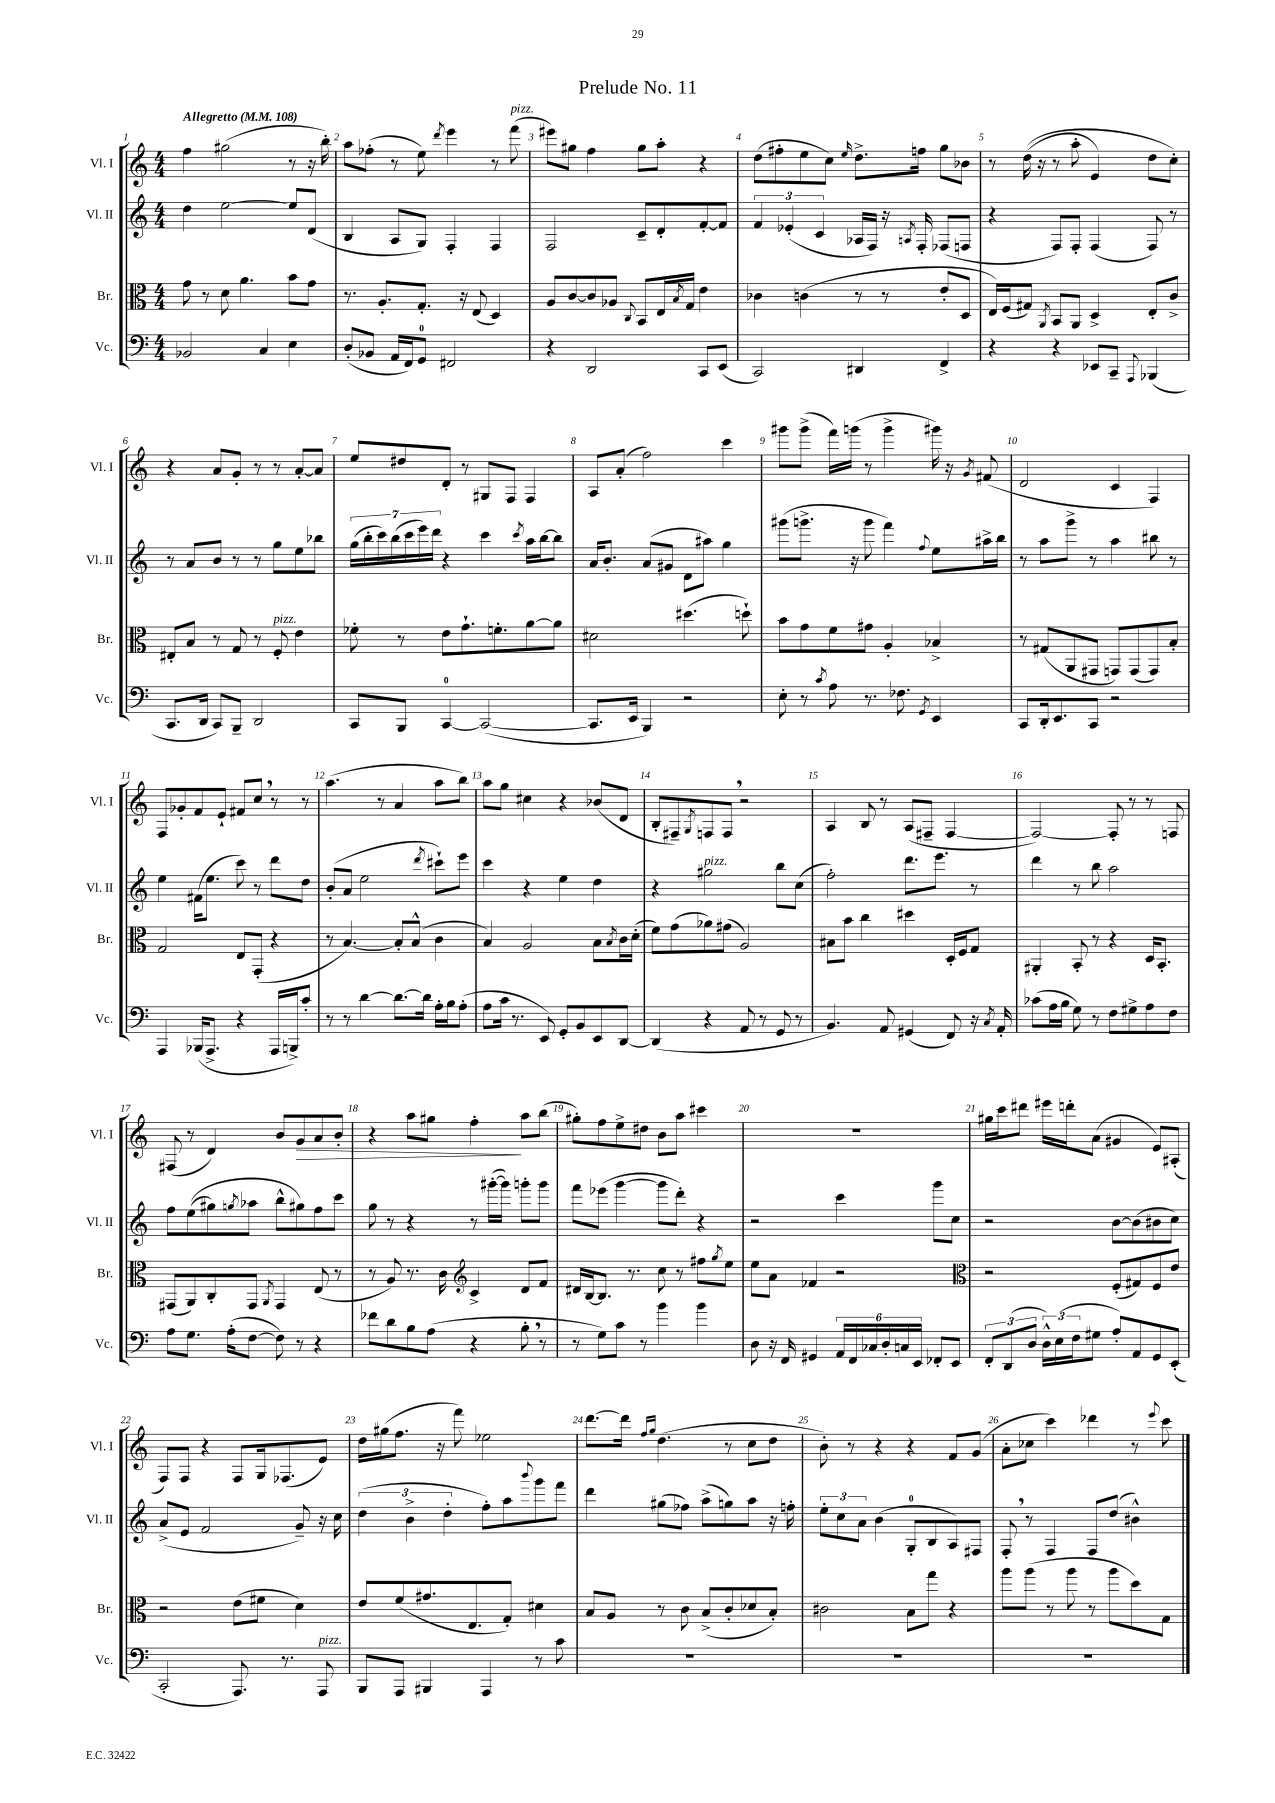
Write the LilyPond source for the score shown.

\header { title = "Prelude No. 11" }
<<
\new StaffGroup <<
\new Staff = "s0" \with { instrumentName = "Vl. I" shortInstrumentName = "Vl. I" } {
    \clef treble \key c \major \numericTimeSignature \time 4/4 \tempo "Allegretto" 4 = 108
    f''4 gis''2( r8 r16 b''16-.) |
    a''8 fes''8-.( r8 e''8) \acciaccatura { d'''8 } e'''4 r8 f'''8^\markup { \italic "pizz." }( |
    eis'''8) gis''8 f''4 gis''8 a''8-. r4 |
    d''8( fis''8-. e''8 c''8) \grace { e''16 } d''8.-> f''16 g''8 bes'8 |
    r8 d''16(\( r16 r8 a''8-. e'4) d''8 c''8-.\) |
    r4 a'8 g'8-. r8 r8 a'8~-. a'8 |
    e''8 dis''8 d'8-. r8 gis8 f8 f4 |
    a8 a'8-.( f''2) c'''4 |
    gis'''8 gis'''8->( f'''16) g'''16( r8 g'''4-> gis'''16) r16 \acciaccatura { g'8 } fis'8( |
    d'2 c'4 f4) |
    f8 ges'8-. f'8 e'8-! fis'8 c''8 \breathe r8 r8 |
    a''4.( r8 a'4 a''8 b''8) |
    a''8 g''8 cis''4 r4 bes'8( d'8 |
    b8-. fis8--) \acciaccatura { g8 } f8 f8 \breathe r2 |
    a4 b8 r8 a8( fis8-- fis4~ |
    fis2~) fis8-. r8 r8 f8 |
    fis8( r8 d'4) b'8 g'8\> a'8 b'8-. |
    r4 a''8 gis''8 f''4-.\! a''8 b''8( |
    gis''8-.) f''8 e''8-> dis''8 b'8 a''8 cis'''4 |
    R1 |
    gis''16 c'''16 dis'''8 eis'''16 d'''16-. a'8( gis'4 e'8) ais8-.( |
    f8) f8 r4 f8 g16 fes8.( e'8) |
    d''16 gis''16( f''8. r16 f'''8) ees''2 |
    d'''8.~ d'''16 \grace { f''16 g''16 } d''4.( r8 c''8 d''8 |
    b'8-.) r8 r4 r4 f'8 g'8( |
    a'8-. ces''8 c'''4) des'''4 r8 \appoggiatura { e'''8 } c'''8 \bar "|." |
}
\new Staff = "s1" \with { instrumentName = "Vl. II" shortInstrumentName = "Vl. II" } {
    \clef treble \key c \major \numericTimeSignature \time 4/4
    d''4 e''2~ e''8 d'8( |
    b4 a8 g8) f4-. f4 |
    f2 c'8-- d'8-. f'8~-. f'8 |
    \tuplet 3/2 { f'4 ees'4-.( c'4 } aes16 f16) r16 \acciaccatura { a8 } f16-. fes8( f8 |
    r4 f8) f8-. f4( f8) r8 |
    r8 a'8 b'8 r8 r8 g''8 e''8 bes''8 |
    \tuplet 7/4 { g''16( b''16-. c'''16) b''16( c'''16 e'''16) d'''16 } r4 c'''4 \acciaccatura { c'''8 } a''16 b''16~ b''8 |
    a'16 b'8.-. a'8( gis'8 d'8 ais''8) g''4 |
    gis'''8( g'''8.-> r16 g'''8 f'''4) \appoggiatura { f''8 } e''8 ais''16-> b''16 |
    r8 a''8 g'''8-> r8 a''4 bis''8 r8 |
    e''4 fis'16( e''8. c'''8) r8 d'''8 d''8 |
    b'8-.( a'8 e''2 \acciaccatura { d'''8 } cis'''8-!) e'''8 |
    c'''4 r4 e''4 d''4 |
    r4 gis''2^\markup { \italic "pizz." } b''8 c''8( |
    f''2-.) d'''8. e'''8. r8 |
    d'''4 r8 b''8 a''2 |
    f''8 e''8(\( gis''8) \acciaccatura { g''8 } aes''8 b''8-^ gis''8\) f''8 c'''8 |
    g''8 r8 r4 r8 gis'''16~-.( gis'''16) g'''8-. g'''8 |
    f'''8 ees'''8( g'''4~ g'''8 d'''8-.) r4 |
    r2 c'''4 g'''8 c''8 |
    r2 b'8~ b'8( bis'8 c''8) |
    a'8->( e'8 f'2 g'8--) r16 c''16 |
    \tuplet 3/2 { d''4( b'4-> d''4-. } f''8-.) a''8 \appoggiatura { b'''8 } g'''8 f'''8 |
    d'''4 gis''8( fes''8) a''8->( g''8) a''8 r16 f''16-. |
    \tuplet 3/2 { e''8-. c''8 a'8 } b'4( g8-0-. b8 a8) fis8 |
    f8-. \breathe r8 f4 f8 d''8( bis'4-^) \bar "|." |
}
\new Staff = "s2" \with { instrumentName = "Br." shortInstrumentName = "Br." } {
    \clef alto \key c \major \numericTimeSignature \time 4/4
    g'8 r8 d'8 a'4. b'8 g'8 |
    r8. a8.-. g8.-. r16 e8( d4) |
    a8 c'8~ c'8 aes8 \appoggiatura { c8 } b,8 e16 \acciaccatura { b8 } g16 e'4 |
    ces'4 c'4( r8 r8 e'8-. d8 |
    e16) f16( gis8) \acciaccatura { a,8 } b,8 a,8 d4-> e8-. c'8-> |
    eis8-. b8 r8 g8 r8 f8-.^\markup { \italic "pizz." } e'4 |
    fes'8-. r8 e'8 g'8.-! f'8.-. a'8~ a'8 |
    dis'2 dis''4.( d''8-!) |
    b'8 g'8 f'8 gis'8 a4-. bes4-> |
    r8 gis8( a,8 gis,8 g,8) g,8( g,8) b8-. |
    g2 e8 g,8-.( r4 |
    r8 b4.~) b8-. b8-^( c'4 |
    b4) a2 b8 \acciaccatura { b8 } c'16 d'16-.( |
    f'8) g'8( aes'8) gis'8( a2) |
    bis8 b'8 c''4 dis''4 d16-. f16 g8 |
    ais,4-. b,8-. r8 r4 d16 b,8.-. |
    gis,8( a,8) c8-. gis,8 \acciaccatura { a,8 } gis,4 e8( r8 |
    r8 a8) r8. c'16 \clef treble c'4-> d'8 f'8 |
    dis'16 b16~ b8. r8. c''8 r8 fis''8 \acciaccatura { g''8 } e''8 |
    e''8 a'8 fes'4 r2 |
    \clef alto r2 f8-.( gis8) f8 e'8 |
    r2 e'8( fis'8 d'4) |
    e'8 f'8( gis'8. e8. g8-.) dis'4 |
    b8 a8 r8 c'8 b8->( c'8-. des'8 b8-.) |
    cis'2 b8 g''8 r4 |
    a''8 a''8( r8 a''8 r8 a''8 d''8) g8 \bar "|." |
}
\new Staff = "s3" \with { instrumentName = "Vc." shortInstrumentName = "Vc." } {
    \clef bass \key c \major \numericTimeSignature \time 4/4
    bes,2 c4 e4 |
    d8-.( bes,8 a,16 f,16) g,8-0 fis,2 |
    r4 d,2 c,8 e,8( |
    c,2) dis,4 f,4-> |
    r4 r4 ees,8 c,8-- \appoggiatura { a,,8 } bes,,4( |
    c,8. d,16 c,8) b,,8-- d,2 |
    c,8 b,,8 c,4-0~ c,2~( |
    c,8. e,16 b,,4) r2 |
    e8-. r8 \acciaccatura { c'8 } a8 r8. fes8. \acciaccatura { g,8 } e,4 |
    c,8 d,16-. e,8. c,8 r2 |
    a,,4 bes,,16( a,,8.-> r4 a,,16 b,,16->) c'8-. |
    r8 r8 d'4~ d'8.~ d'16 a16-. b16 a8-.( |
    a8 c'16 r8. e,8) g,8-. b,8 e,8 d,8~ |
    d,4( r4 a,8 r8 g,8 r8 |
    b,4.) a,8 gis,4( f,8) r16 \acciaccatura { c8 } a,16-. |
    ces'8( a16 b16 g8) r8 f8 gis8-> a8 f8 |
    a8 g8. a16-.( f8~ f8) r8 r4 |
    fes'8 d'8 b8 a8( r4 b8-. \breathe r8 |
    r8 g8) c'8 r8 b'4 b'4 |
    d8 r16 f,16 gis,4 \tuplet 6/4 { a,16 f,16 ces16 d16-. c16 e,16 } fes,8-. e,8 |
    \tuplet 3/2 { f,8-. d,8( d8 } \tuplet 3/2 { d16-^) e16( f16 } gis8 a8-.) a,8 g,8 e,8-.( |
    c,2-. a,,8.) r8. a,,8^\markup { \italic "pizz." } |
    b,,8 a,,8 bis,,4 a,,4 r8 c'8 |
    R1 |
    R1 |
    R1 \bar "|." |
}
>>
>>
\layout { \context { \Score \override BarNumber.break-visibility = ##(#f #t #t) barNumberVisibility = #all-bar-numbers-visible } }
